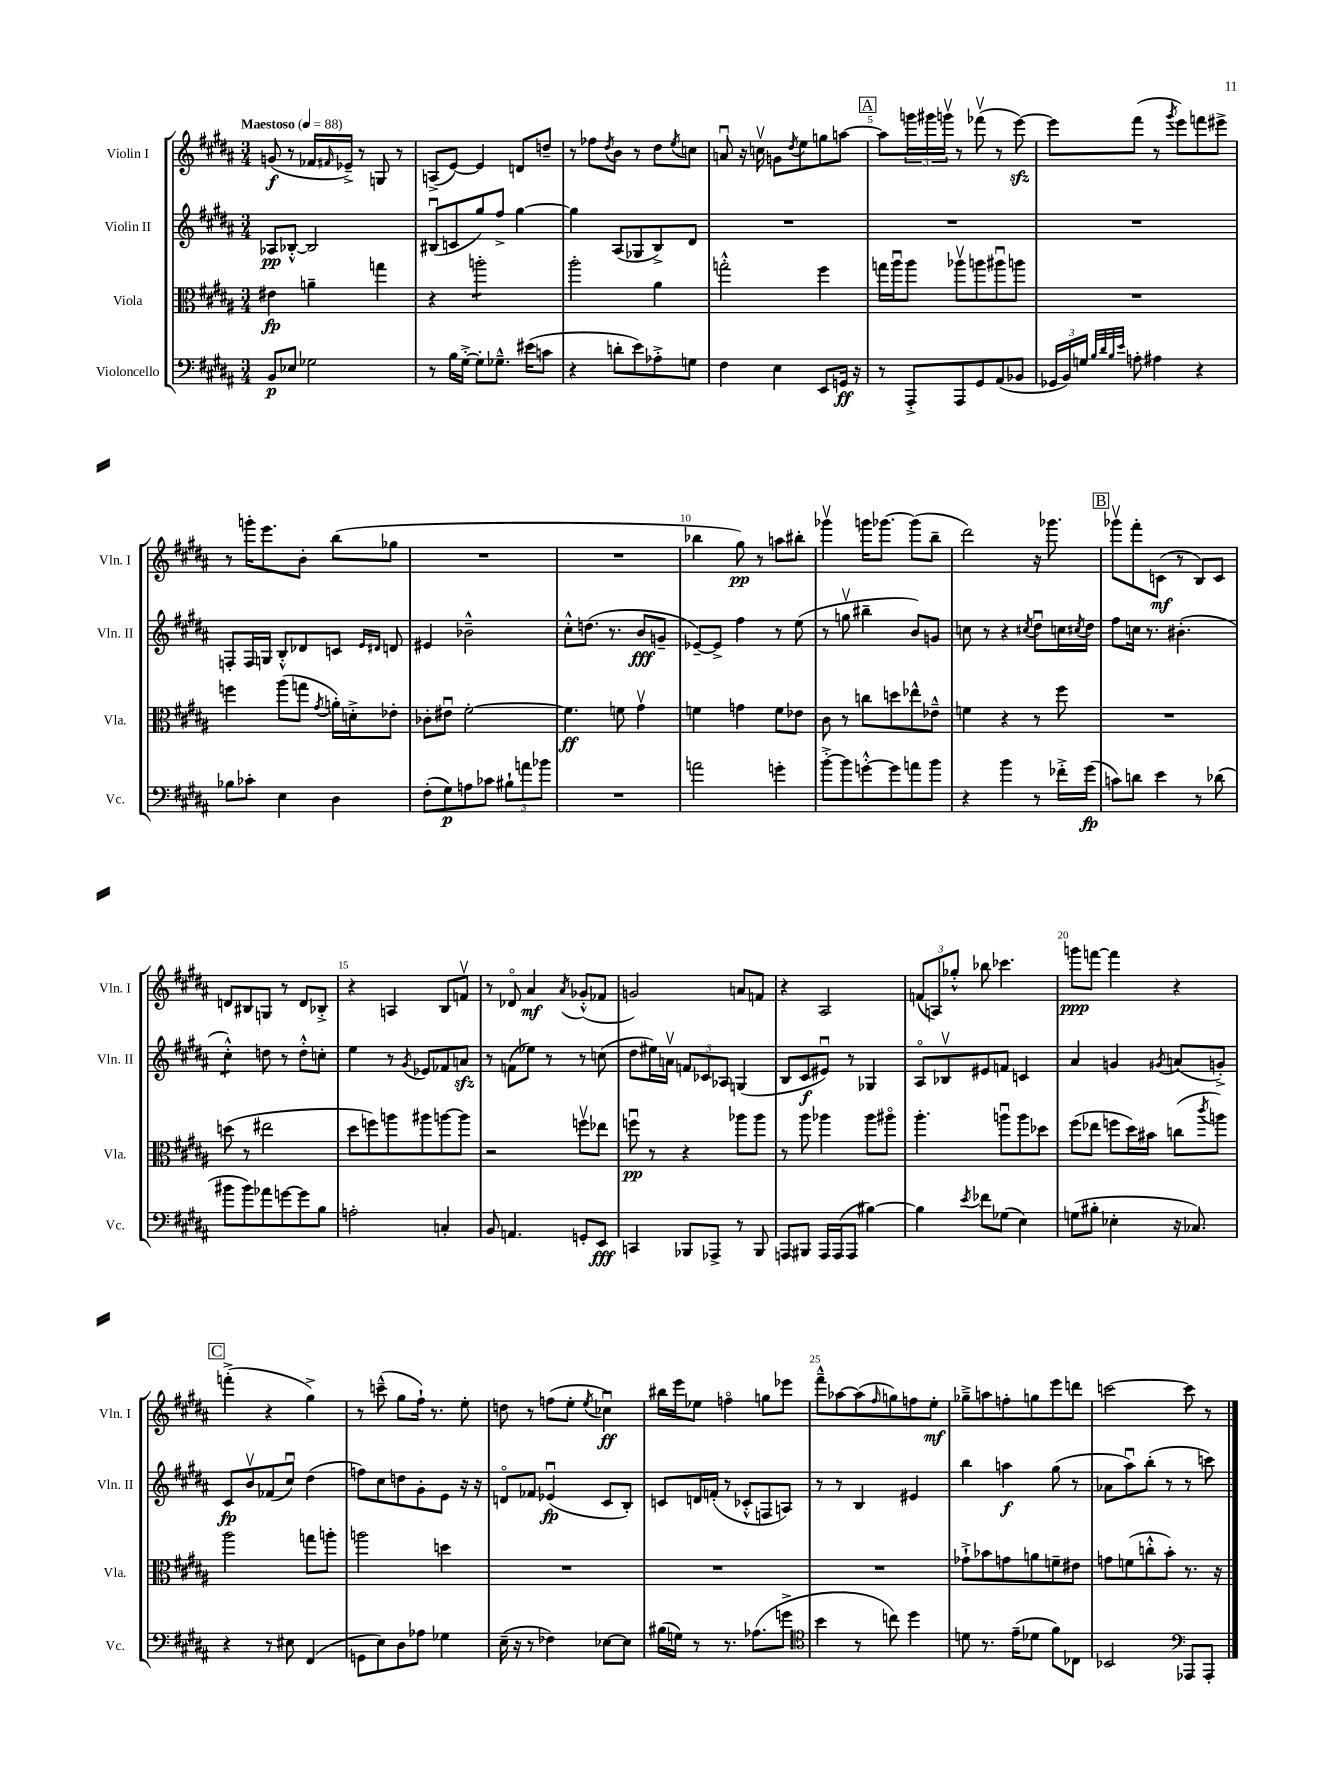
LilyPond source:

<<
\new StaffGroup <<
\new Staff = "s0" \with { instrumentName = "Violin I" shortInstrumentName = "Vln. I" } {
    \clef treble \key b \major \numericTimeSignature \time 3/4 \tempo "Maestoso" 4 = 88
    g'8\f( r8 fes'16 \grace { fis'16 } ees'16--->) r8 g8 r8 |
    a8->( e'8~) e'4 d'8 d''8-- |
    r8 fes''8 \acciaccatura { dis''8 } b'8 r8 dis''8 \acciaccatura { e''8 } c''8 |
    a'8\downbow r16 c''16\upbow g'8 \acciaccatura { dis''8 } e''8 g''8 a''8~ |
    \mark \markup { \box "A" } a''8 \tuplet 3/2 { g'''16 gis'''16 g'''16\upbow } r8 fes'''8\upbow( r8 e'''8~\sfz) |
    e'''8 fis'''8( r8 \acciaccatura { gis'''8 } e'''8) f'''8 eis'''8-> |
    r8 g'''16-. e'''8. b'8-. b''8( ges''8 |
    R2. |
    R2. |
    bes''4 gis''8\pp) r8 a''8 bis''8-. |
    ges'''4\upbow g'''16 ges'''8.~ ges'''8( b''8-- |
    dis'''2) r16 ges'''8. |
    \mark \markup { \box "B" } ges'''8\upbow fis'''8-. c'8\mf( r8 b8) c'8 |
    d'8 bis8 g8 r8 d'8 bes8-.-> |
    r4 a4 b8 f'8\upbow |
    r8 des'8\flageolet ais'4\mf \acciaccatura { ais'8 } ges'8-.-^( fes'8 |
    g'2) a'8 f'8 |
    r4 ais2 |
    \tuplet 3/2 { f'8( a8) ges''8-.-^ } bes''8 ces'''4. |
    g'''8\ppp f'''8~ f'''4 r4 |
    \mark \markup { \box "C" } f'''4-.->( r4 gis''4->) |
    r8 c'''8---^( gis''8 fis''16-!) r8. e''8-. |
    d''8 r8 f''8( e''8-. \acciaccatura { e''8 } ces''4\downbow\ff) |
    bis''16 e'''16 ees''8 f''4\flageolet g''8 ees'''8 |
    fis'''8---^ aes''8~ aes''8( \grace { fis''16 } g''8) f''8 e''8-.\mf |
    ges''8---> a''8 f''8-. g''8 e'''8 d'''8 |
    c'''2~ c'''8 r8 \bar "|." |
}
\new Staff = "s1" \with { instrumentName = "Violin II" shortInstrumentName = "Vln. II" } {
    \clef treble \key b \major \numericTimeSignature \time 3/4
    aes8\pp bes8~-.-^ bes2 |
    bis8\downbow( c'8 gis''8) fis''8-> gis''4~ |
    gis''4 ais8( ges8 b8->) dis'8 |
    R2. |
    \mark \markup { \box "A" } R2. |
    R2. |
    f8-. f16 g16 b8-.-^ des'8 c'8 \grace { e'16 dis'16 } d'8 |
    eis'4 bes'2---^ |
    cis''8-.-^ d''8.( r8. b'8\fff g'8-- |
    ees'8~--) ees'8-> fis''4 r8 e''8( |
    r8 g''8\upbow bis''4-- b'8) g'8 |
    c''8 r8 r4 \acciaccatura { cis''8 } dis''8\downbow c''16 \acciaccatura { cis''8 } dis''16 |
    \mark \markup { \box "B" } fis''8 c''16 r8. bis'4.-.( |
    cis''4:8-.-^) d''8 r8 d''8-.-^ c''8-. |
    e''4 r8 \acciaccatura { gis'8 } ees'8 fes'8 a'8\sfz |
    r8 f'8( ees''8) r8 r8 c''8( |
    dis''8 eis''16) a'16\upbow \tuplet 3/2 { f'8 ces'8 aes8 } g4( |
    b8 cis'8\f eis'8\downbow) r8 ges4 |
    ais8\flageolet bes8\upbow eis'8 f'8 c'4 |
    ais'4 g'4 \acciaccatura { gis'8 } a'8( g'8-.->) |
    \mark \markup { \box "C" } cis'8\fp b'8\upbow fes'8( cis''8\downbow) dis''4( |
    f''8) cis''8 d''8 gis'8-. e'8 r16 r16 |
    d'8\flageolet fes'8 ees'4\downbow\fp( cis'8 b8-.) |
    c'8 d'16 f'16-.( r8 ces'8-.-^ f8 a8) |
    r8 r8 b4 eis'4 |
    b''4 a''4\f gis''8( r8 |
    aes'8 ais''8\downbow) b''8-.( r8 r8 c'''8) \bar "|." |
}
\new Staff = "s2" \with { instrumentName = "Viola" shortInstrumentName = "Vla." } {
    \clef alto \key b \major \numericTimeSignature \time 3/4
    eis'4\fp a'4-- g''4 |
    r4 a''2:8-. |
    ais''2-. ais'4 |
    g''2-.-^ fis''4 |
    \mark \markup { \box "A" } g''16 ais''16\downbow ais''8 aes''8\upbow a''8 ais''8\downbow a''8 |
    R2. |
    f''4 ais''8( g''8 \acciaccatura { gis'8 } a'16-.) d'16-.-> ees'8-. |
    ces'8-. eis'8\downbow fis'2~-. |
    fis'4.\ff f'8 gis'4\upbow |
    f'4 g'4 f'8 ees'8 |
    cis'8 r8 c''8 d''8 ees''8-^ ees'8---^ |
    f'4 r4 r8 fis''8 |
    \mark \markup { \box "B" } R2. |
    d''8( r8 eis''2 |
    dis''8 f''8) a''8 ais''8 a''8~ a''8 |
    r2 f''8\upbow ees''8 |
    f''8\downbow\pp r8 r4 aes''8 aes''8 |
    r8 ais''8 aes''4 aes''8 ais''8\flageolet |
    ais''4.-. a''8\downbow a''8 des''8 |
    fis''8( ees''8 f''8 dis''16) bis'16 c''8( \acciaccatura { cis'''8 } a''8) |
    \mark \markup { \box "C" } ais''2 g''8 a''8-. |
    a''2 d''4 |
    R2. |
    R2. |
    R2. |
    ges'8-!-> bes'8 g'8 a'8 f'8-- eis'8 |
    g'8 f'8( c''8-.-^ b'8-.) r8. r16 \bar "|." |
}
\new Staff = "s3" \with { instrumentName = "Violoncello" shortInstrumentName = "Vc." } {
    \clef bass \key b \major \numericTimeSignature \time 3/4
    b,8\p ees8 ges2 |
    r8 b16 gis16~-.-> gis8-. ges8.---^ eis'16( c'8 |
    r4 d'8-. e'8) aes8-.-> g8 |
    fis4 e4 e,8 g,16\ff r16 |
    \mark \markup { \box "A" } r8 ais,,8-.-> ais,,8 gis,8 ais,8( bes,8 |
    \tuplet 3/2 { ges,16 b,16) g16 } \grace { b32 dis'32 b32 e'32 } a8-. ais4 r4 |
    bes8 ces'8-. e4 dis4 |
    fis8-.( gis8\p) a8 ces'8 \tuplet 3/2 { bis8-! a'8 bes'8 } |
    R2. |
    a'2 g'4-. |
    b'8~-.-> b'8 g'8~-.-^ g'8 a'8 b'8 |
    r4 b'4 r8 fes'16-.-> gis'16\fp( |
    \mark \markup { \box "B" } c'8) d'8 e'4 r8 des'8( |
    bis'8 bis'8) aes'8 g'8~ g'8 b8 |
    a2-. c4-. |
    b,8 a,4. g,8-. e,8\fff |
    c,4 bes,,8 aes,,8-> r8 bes,,8 |
    a,,8 bis,,8 a,,16 a,,16( a,,8 bis4~) |
    bis4 \acciaccatura { e'8 } fes'8 ges8( e4) |
    g8( bis8-. ees4-. r16 ces8.) |
    \mark \markup { \box "C" } r4 r8 eis8 fis,4( |
    g,8 e8) dis8 aes8 ges4 |
    e16--( r16 r8 fes4) ees8~ ees8 |
    bis16( g16) r8 r8. aes8.( g'8-> |
    \clef tenor b'4 r8 c''8) dis''4 |
    d'8 r8. e'16--( des'8 fis'8) ces8 |
    bes,2 \clef bass aes,,8 aes,,8-. \bar "|." |
}
>>
>>
\layout { \context { \Score \override BarNumber.break-visibility = ##(#f #t #t) barNumberVisibility = #(every-nth-bar-number-visible 5) } }
